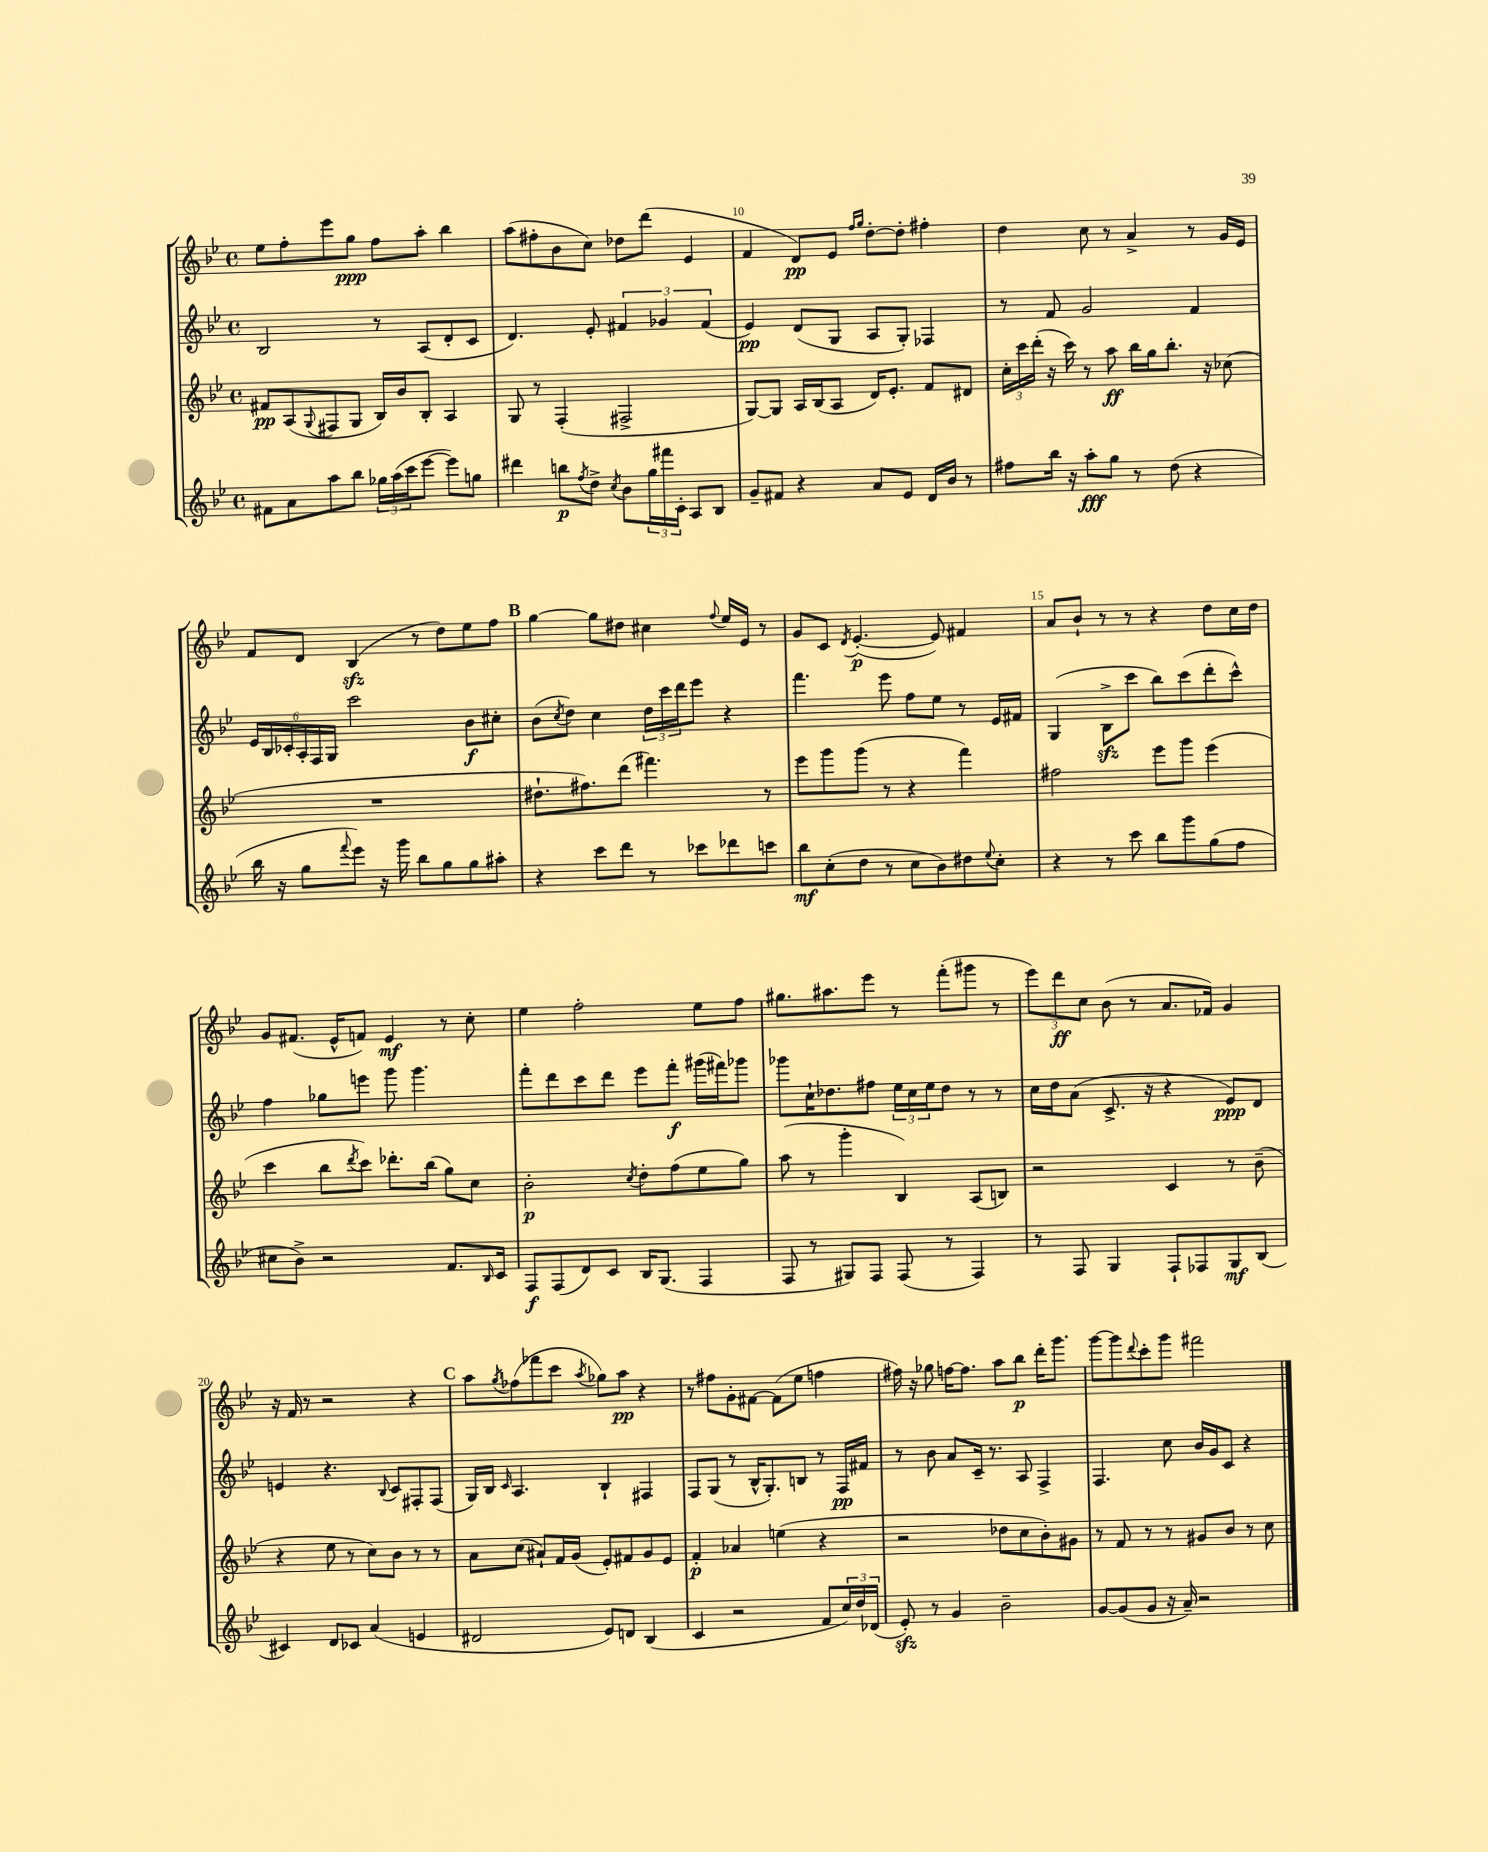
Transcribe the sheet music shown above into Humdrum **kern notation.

**kern	**dynam	**kern	**dynam	**kern	**dynam	**kern	**dynam
*part4	*part4	*part3	*part3	*part2	*part2	*part1	*part1
*staff4	*staff4	*staff3	*staff3	*staff2	*staff2	*staff1	*staff1
*clefG2	*	*clefG2	*	*clefG2	*	*clefG2	*
*k[b-e-]	*	*k[b-e-]	*	*k[b-e-]	*	*k[b-e-]	*
*M4/4	*	*M4/4	*	*M4/4	*	*M4/4	*
*met(c)	*	*met(c)	*	*met(c)	*	*met(c)	*
=8	=8	=8	=8	=8	=8	=8	=8
8f#X\L	.	8f#X/L	pp	2B-/	.	8ee-\L	.
8a\	.	(8A/	.	.	.	8ff'\	.
.	.	8qqG/	.	.	.	.	.
8aa\	.	8F#X/	.	.	.	8eee-\	.
8bb-\J	.	8G/J	.	.	.	8gg\J	ppp
24gg-X\LL	.	16B-/LL)	.	8r	.	8ff\L	.
(24aa\	.	.	.	.	.	.	.
.	.	16b-/J	.	.	.	.	.
24ccc\J	.	.	.	.	.	.	.
[8eee-\J	.	8B-'/J	.	(8A/L	.	8aa'\J	.
8eee-\L])	.	4A/	.	8d'/	.	4bb-\	.
8ggn\J	.	.	.	8c/J	.	.	.
=9	=9	=9	=9	=9	=9	=9	=9
4ddd#X\	.	8G/	.	4.d/)	.	(8aa\L	.
.	.	8r	.	.	.	8ff#X'\	.
8bbn\L	p	(4F'/	.	.	.	8b-\	.
8qff/	.	.	.	.	.	.	.
8dd^\J	.	.	.	8e-'/	.	8cc\J)	.
8qcc/	.	.	.	.	.	.	.
8b-\L	.	2F#X^/	.	6f#X/	.	8dd-X\L	.
24gg\L	.	.	.	.	.	(8ddd\J	.
24fff#X\	.	.	.	6g-X/	.	.	.
24c'\JJ	.	.	.	.	.	.	.
8A/L	.	.	.	.	.	4e-/	.
.	.	.	.	(6f#/	.	.	.
8B-/J	.	.	.	.	.	.	.
=10	=10	=10	=10	=10	=10	=10	=10
8g~/L	.	[8G/L)	.	4e-/)	pp	4f/	.
8f#X/J	.	8G/J]	.	.	.	.	.
4r	.	16A/LL	.	(8d/L	.	8d/L)	pp
.	.	(16B-/J	.	.	.	.	.
.	.	8A/J	.	8G/J	.	8e-/J	.
.	.	.	.	.	.	16qqff/LL	.
.	.	.	.	.	.	16qqgg/JJ	.
8a/L	.	16d/KL)	.	8A/L	.	[8dd'\L	.
.	.	8.e-'/J	.	.	.	.	.
8e-/J	.	.	.	8G'/J)	.	8dd'\J]	.
16d/LL	.	8f/L	.	4F-X/	.	4ff#X'\	.
16b-/JJ	.	.	.	.	.	.	.
8r	.	8d#X/J	.	.	.	.	.
=11	=11	=11	=11	=11	=11	=11	=11
8ff#X\L	.	24cc'\LL	.	8r	.	4dd\	.
.	.	24ccc\	.	.	.	.	.
.	.	(24ddd'\JJ	.	.	.	.	.
16bb-\Jk	.	16r	.	8f/	.	.	.
16r	.	16ccc\)	.	.	.	.	.
8aa'\L	fff	8r	.	2g/	.	8cc\	.
8gg\J	.	8aa\	ff	.	.	8r	.
8r	.	16bb-\LL	.	.	.	4a^/	.
.	.	16gg\J	.	.	.	.	.
(8dd\	.	8.bb-'\J	.	.	.	.	.
4r	.	.	.	4f/	.	8r	.
.	.	16r	.	.	.	.	.
.	.	(8cc-X\	.	.	.	16g/LL	.
.	.	.	.	.	.	16e-/JJ	.
!!LO:LB:g=z
=12	=12	=12	=12	=12	=12	=12	=12
16bb-\	.	1r	.	24e-/LL	.	8f/L	.
.	.	.	.	24B-/	.	.	.
16r	.	.	.	.	.	.	.
.	.	.	.	24c-X'/	.	.	.
8gg\L	.	.	.	24A'/	.	8d/J	.
.	.	.	.	24F/	.	.	.
.	.	.	.	24G/JJ	.	.	.
8qqfff/	.	.	.	.	.	.	.
8eee-\J)	.	.	.	2ccc\	.	(4B-zz/	.
16r	.	.	.	.	.	.	.
16ggg\	.	.	.	.	.	.	.
8bb-\L	.	.	.	.	.	8r	.
8gg\	.	.	.	.	.	8dd\L)	.
8gg\	.	.	.	8b-\L	f	8ee-\	.
8aa#X'\J	.	.	.	8cc#X'\J	.	8ff\J	.
!!LO:REH:place=s1:t=B
=13	=13	=13	=13	=13	=13	=13	=13
4r	.	8.dd#X`\L	.	(8b-\L	.	[4gg\	.
.	.	.	.	8qcc/	.	.	.
.	.	.	.	8dd\J)	.	.	.
.	.	8.ff#X\)	.	.	.	.	.
8ccc\L	.	.	.	4cc\	.	8gg\L]	.
8ddd\J	.	(8ddd\J	.	.	.	8dd#X\J	.
8r	.	4.fff#X\)	.	24dd\LL	.	4cc#X\	.
.	.	.	.	24ccc\	.	.	.
.	.	.	.	24ddd\J	.	.	.
8ccc-X\L	.	.	.	8eee-\J	.	.	.
.	.	.	.	.	.	8qqff/	.
8ddd-X\	.	.	.	4r	.	16ee-/LL	.
.	.	.	.	.	.	16e-/JJ	.
8cccn\J	.	8r	.	.	.	8r	.
=14	=14	=14	=14	=14	=14	=14	=14
8bb-\L	mf	8eee-\L	.	4.fff\	.	8g/L	.
(8cc'\	.	8ggg\	.	.	.	8c/J	.
.	.	.	.	.	.	8qd/	.
8dd\J	.	(8ggg\J	.	.	.	([4.e-'/	p
8r	.	8r	.	8eee-\	.	.	.
8cc\L	.	4r	.	8ff\L	.	.	.
8b-\)	.	.	.	8ee-\J	.	8e-/])	.
8dd#X\	.	4fff\)	.	8r	.	4f#X/	.
8qqee-/	.	.	.	.	.	.	.
8cc'\J	.	.	.	16e-/LL	.	.	.
.	.	.	.	16f#X/JJ	.	.	.
=15	=15	=15	=15	=15	=15	=15	=15
4r	.	2ff#X\	.	(4G/	.	8a/L	.
.	.	.	.	.	.	8b-`/J	.
8r	.	.	.	8B-zz^\L	.	8r	.
8ccc\	.	.	.	8ccc\J	.	8r	.
8bb-\L	.	8eee-\L	.	8bb-\L)	.	4r	.
8ggg\	.	8ggg\J	.	(8ccc\	.	.	.
(8gg\	.	(4eee-\	.	8ddd'\	.	8dd\L	.
8ff\J	.	.	.	8ccc^^\J)	.	16cc\L	.
.	.	.	.	.	.	16dd\JJ	.
!!LO:LB:g=z
=16	=16	=16	=16	=16	=16	=16	=16
8cc#X\L	.	4ccc\	.	4ff\	.	8g/L	.
8b-^\J)	.	.	.	.	.	(8.f#X/J	.
2r	.	8bb-\L	.	8gg-X\L	.	.	.
.	.	.	.	.	.	16e-^^/KL	.
.	.	8qddd/	.	.	.	.	.
.	.	8ccc\J)	.	8eeen\J	.	8fn/J)	.
.	.	8.ddd-X'\L	.	8ggg\	.	4e-/	mf
.	.	.	.	4.ggg\	.	.	.
.	.	(16bb-\Jk	.	.	.	.	.
8.f/L	.	8gg\L)	.	.	.	8r	.
.	.	8cc\J	.	.	.	8cc'\	.
16qqB-/	.	.	.	.	.	.	.
16c/Jk	.	.	.	.	.	.	.
=17	=17	=17	=17	=17	=17	=17	=17
8F/L	f	2b-'\	p	8fff'\L	.	4ee-\	.
(8F/	.	.	.	8ddd\	.	.	.
8d/)	.	.	.	8ccc\	.	2ff'\	.
8c/J	.	.	.	8ddd\J	.	.	.
.	.	8qcc/	.	.	.	.	.
16B-/KL	.	8dd'\L	.	8eee-\L	.	.	.
(8.G/J	.	.	.	.	.	.	.
.	.	(8ff\	.	8fff'\J	f	.	.
4F/	.	8ee-\	.	(16ggg#X\LL	.	8ee-\L	.
.	.	.	.	16fff#X\J)	.	.	.
.	.	8gg\J)	.	8ggg-X\J	.	8ff\J	.
=18	=18	=18	=18	=18	=18	=18	=18
8F/	.	(8aa\	.	8ggg-X\L	.	8.gg#X\L	.
8r	.	8r	.	16cc`\K	.	.	.
.	.	.	.	8.dd-X\	.	8.aa#X\	.
8G#X/L)	.	4ggg'\	.	.	.	.	.
8F/J	.	.	.	8ff#X\J	.	8eee-\J	.
(8F/	.	4B-/)	.	24ee-\LL	.	8r	.
.	.	.	.	24cc\	.	.	.
.	.	.	.	24ee-\J	.	.	.
8r	.	.	.	8dd-\J	.	(8fff'\L	.
4F/)	.	(8A/L	.	8r	.	8ggg#X\J	.
.	.	8Bn/J)	.	8r	.	8r	.
=19	=19	=19	=19	=19	=19	=19	=19
8r	.	2r	.	16cc\LL	.	12eee-\L)	.
.	.	.	.	16dd\J	.	.	.
.	.	.	.	.	.	12ddd\	ff
8F/	.	.	.	(8a\J	.	.	.
.	.	.	.	.	.	12cc\J	.
4G/	.	.	.	8.c^/	.	(8b-\	.
.	.	.	.	.	.	8r	.
.	.	.	.	16r	.	.	.
8F`/L	.	4c/	.	4r	.	8.a/L	.
8F-X/	.	.	.	.	.	.	.
.	.	.	.	.	.	16f-X/Jk)	.
8G/	mf	8r	.	8e-/L)	ppp	4g/	.
(8B-/J	.	(8b-~\	.	8d/J	.	.	.
!!LO:LB:g=z
=20	=20	=20	=20	=20	=20	=20	=20
4c#X/)	.	4r	.	4en/	.	16r	.
.	.	.	.	.	.	16f/	.
.	.	.	.	.	.	8r	.
8d/L	.	8ee-\	.	4.r	.	2r	.
8c-X/J	.	8r	.	.	.	.	.
(4a/	.	8cc\L)	.	.	.	.	.
.	.	.	.	8qqB-/	.	.	.
.	.	8b-\J	.	8c/L	.	.	.
4en/	.	8r	.	8F#X'/	.	4r	.
.	.	8r	.	(8F#/J	.	.	.
!!LO:REH:place=s1:t=C
=21	=21	=21	=21	=21	=21	=21	=21
2d#X/	.	8a\L	.	16G/LL)	.	8aa\L	.
.	.	.	.	16B-/JJ	.	.	.
.	.	.	.	16qqc/	.	8qgg/	.
.	.	(8cc\J	.	4.A/	.	(8ff-X\	.
.	.	8a#X`/L)	.	.	.	8fff-X\	.
.	.	16f/L	.	.	.	8ccc\J	.
.	.	(16g/JJ	.	.	.	.	.
.	.	.	.	.	.	8qaa/	.
8e-/L)	.	8e-'/L)	.	4B-`/	.	8gg-X\L)	.
8dn/J	.	8f#X/	.	.	.	8aa\J	pp
(4B-/	.	8g/	.	4F#X/	.	4r	.
.	.	8e-/J	.	.	.	.	.
=22	=22	=22	=22	=22	=22	=22	=22
4c/	.	4f'/	p	8F/L	.	8r	.
.	.	.	.	(8G/J	.	8ff#X\L	.
2r	.	4a-X/	.	8r	.	8g'\	.
.	.	.	.	16B-^^/KL	.	[8f#X\J	.
.	.	.	.	8.G'/)	.	.	.
.	.	(4een\	.	.	.	(8f#\L]	.
.	.	.	.	8Bn/J	.	8ee-\J	.
8f/L	.	4r	.	8r	.	4ffn\	.
24cc/L)	.	.	.	16F/LL	pp	.	.
24dd/	.	.	.	.	.	.	.
.	.	.	.	16f#X/JJ	.	.	.
(24d-X/JJ	.	.	.	.	.	.	.
=23	=23	=23	=23	=23	=23	=23	=23
8e-zz'/)	.	2r	.	8r	.	16ff#X\)	.
.	.	.	.	.	.	16r	.
8r	.	.	.	8b-\	.	8gg-X\	.
4g/	.	.	.	8a/L	.	[16ffn\KL	.
.	.	.	.	.	.	8.ff\J]	.
.	.	.	.	16c~/Jk	.	.	.
.	.	.	.	8.r	.	.	.
2b-~\	.	8dd-X\L	.	.	.	8aa\L	.
.	.	8cc\	.	8A/	.	8bb-\J	p
.	.	8b-'\)	.	4F^/	.	16ddd'\KL	.
.	.	.	.	.	.	8.ggg\J	.
.	.	8g#X\J	.	.	.	.	.
=24	=24	=24	=24	=24	=24	=24	=24
[8g/L	.	8r	.	4.F/	.	[8ggg\L	.
(8g/]	.	8f/	.	.	.	8ggg\]	.
.	.	.	.	.	.	8qqddd/	.
8g/J	.	8r	.	.	.	8ccc'\	.
16r	.	8r	.	8cc\	.	8ggg\J	.
16a~/)	.	.	.	.	.	.	.
2r	.	8g#X/L	.	16b-/LL	.	2fff#X\	.
.	.	.	.	16g/J	.	.	.
.	.	8b-/J	.	8c/J	.	.	.
.	.	8r	.	4r	.	.	.
.	.	8cc\	.	.	.	.	.
==	==	==	==	==	==	==	==
*-	*-	*-	*-	*-	*-	*-	*-
